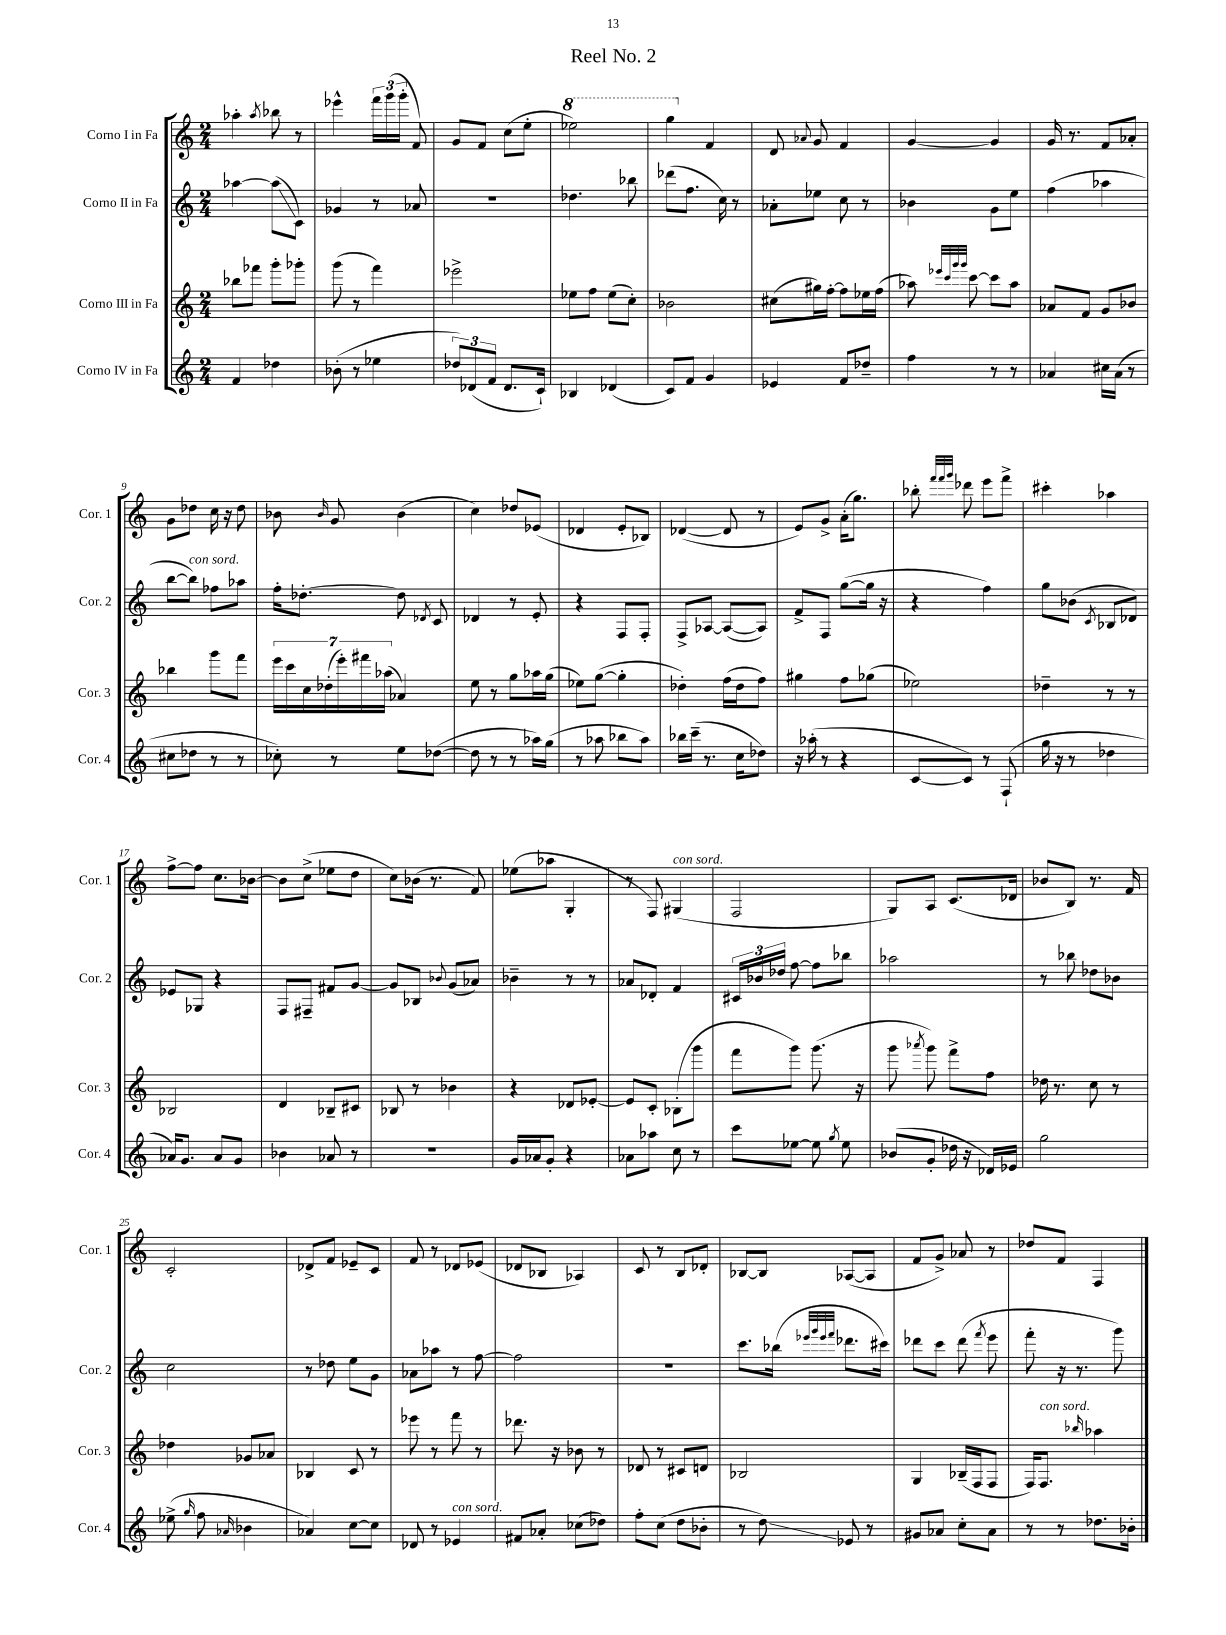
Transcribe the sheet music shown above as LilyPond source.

\header { title = "Reel No. 2" }
<<
\new StaffGroup <<
\new Staff = "s0" \with { instrumentName = "Corno I in Fa" shortInstrumentName = "Cor. 1" } {
    \clef treble \key c \major \numericTimeSignature \time 2/4
    \autoBeamOff aes''4-. \acciaccatura { aes''8 } bes''8 r8 |
    ees'''4-^ \tuplet 3/2 { f'''16[ g'''16( g'''16]-. } f'8) |
    g'8[ f'8] c''8[( e''8]-. |
    \ottava #1 ees'''2) |
    g'''4 \ottava #0 f'4 |
    d'8 \appoggiatura { aes'8 } g'8 f'4 |
    g'4~ g'4 |
    g'16 r8. f'8[ aes'8]-. |
    g'8[ des''8] c''16 r16 des''8 |
    bes'8 \grace { bes'16 } g'8 bes'4( |
    c''4) des''8[ ees'8]( |
    des'4 e'8[-. bes8]) |
    des'4~( des'8 r8 |
    e'8[) g'8]-> a'16[-.( g''8.]) |
    bes''8-. \grace { f'''32[ f'''32 g'''32] } des'''8 e'''8[ f'''8]-> |
    cis'''4-. aes''4 |
    f''8[~-> f''8] c''8.[ bes'16]~ |
    bes'8[ c''8]->( ees''8[ d''8] |
    c''8[) bes'16]( r8. f'8) |
    ees''8[( aes''8] g4-. |
    r8 f8) gis4^\markup { \italic "con sord." }( |
    f2 |
    g8[) a8] c'8.[( des'16] |
    bes'8[ b8]) r8. f'16 |
    c'2-. |
    des'8[-> f'8] ees'8[-- c'8] |
    f'8 r8 des'8[ ees'8]( |
    des'8[ bes8] aes4) |
    c'8 r8 b8[ des'8]-. |
    bes8[~ bes8] aes8[~( aes8] |
    f'8[ g'8]->) aes'8 r8 |
    des''8[ f'8] f4 \bar "|." |
}
\new Staff = "s1" \with { instrumentName = "Corno II in Fa" shortInstrumentName = "Cor. 2" } {
    \clef treble \key c \major \numericTimeSignature \time 2/4
    \autoBeamOff aes''4~ aes''8[\glissando( c'8]) |
    ges'4 r8 aes'8 |
    R2 |
    des''4. bes''8 |
    des'''8[( f''8.] c''16) r8 |
    aes'8[-. ees''8] c''8 r8 |
    bes'4 g'8[ e''8] |
    f''4( aes''4 |
    b''8[~ b''8]^\markup { \italic "con sord." }) fes''8[ aes''8] |
    f''16[-. des''8.]~-. des''8 \acciaccatura { des'8 } c'8 |
    des'4 r8 e'8-. |
    r4 f8[ f8]-. |
    f8[-> aes8]~ aes8[~( aes8]) |
    f'8[-> f8] g''8[~( g''16] r16 |
    r4 f''4) |
    g''8[ bes'8]( \acciaccatura { c'8 } bes8[ des'8]) |
    ees'8[ ges8] r4 |
    f8[ fis8]-- fis'8[ g'8]~ |
    g'8[ bes8] \appoggiatura { bes'8 } g'8[( aes'8]) |
    bes'4-- r8 r8 |
    aes'8[ des'8]-. f'4 |
    \tuplet 3/2 { cis'16[ bes'16 des''16] } f''8~ f''8[ bes''8] |
    aes''2 |
    r8 bes''8 des''8[ bes'8] |
    c''2 |
    r8 des''8 e''8[ g'8] |
    aes'8[ aes''8] r8 f''8~ |
    f''2 |
    r2 |
    c'''8.[ bes''16]( \grace { ees'''32[ g'''32 ees'''32 f'''32] } des'''8.[ cis'''16]) |
    des'''8[ c'''8] des'''8( \acciaccatura { f'''8 } e'''8 |
    f'''8-. r16 r8. g'''8) \bar "|." |
}
\new Staff = "s2" \with { instrumentName = "Corno III in Fa" shortInstrumentName = "Cor. 3" } {
    \clef treble \key c \major \numericTimeSignature \time 2/4
    \autoBeamOff bes''8[ fes'''8] g'''8[-. ges'''8]-. |
    g'''8( r8 f'''4) |
    ees'''2-> |
    ees''8[ f''8] ees''8[( c''8]-.) |
    bes'2 |
    cis''8[( gis''16) f''16]~-. f''8[ ees''16 f''16]( |
    aes''8) \grace { ees'''32[ c'''32 g'''32 g'''32] } c'''8~ c'''8[ aes''8] |
    aes'8[ f'8] g'8[ bes'8] |
    bes''4 g'''8[ f'''8] |
    \tuplet 7/4 { e'''16[ c'''16 c''16 des''16-.( e'''16-.) fis'''16 aes''16]( } aes'4) |
    e''8 r8 g''8[ aes''16 g''16]( |
    ees''8[) g''8]~( g''4-. |
    des''4-.) f''16[( des''16 f''8]) |
    gis''4 f''8[ ges''8]( |
    ees''2) |
    des''4-- r8 r8 |
    bes2 |
    d'4 bes8[-- cis'8] |
    bes8 r8 bes'4 |
    r4 des'8[ ees'8]~-. |
    ees'8[ c'8]-. bes8[-.( g'''8] |
    f'''8[ g'''8]) g'''8.( r16 |
    g'''8 \acciaccatura { aes'''8 } g'''8) f'''8[-> f''8] |
    des''16 r8. c''8 r8 |
    des''4 ges'8[ aes'8] |
    bes4 c'8 r8 |
    ees'''8 r8 f'''8 r8 |
    des'''8. r16 bes'8 r8 |
    des'8 r8 cis'8[ d'8] |
    bes2 |
    g4 bes16[--( f16 f8] |
    f16[) f8.]^\markup { \italic "con sord." } \grace { bes''16 } aes''4 \bar "|." |
}
\new Staff = "s3" \with { instrumentName = "Corno IV in Fa" shortInstrumentName = "Cor. 4" } {
    \clef treble \key c \major \numericTimeSignature \time 2/4
    \autoBeamOff f'4 des''4 |
    bes'8-.( r8 ees''4 |
    \tuplet 3/2 { des''8[) des'8( f'8] } des'8.[ c'16]-!) |
    bes4 des'4( |
    c'8[) f'8] g'4 |
    ees'4 f'8[ des''8]-- |
    f''4 r8 r8 |
    aes'4 cis''16[ aes'16]( r8 |
    cis''8[ des''8] r8 r8 |
    ces''8-.) r8 e''8[ des''8]~( |
    des''8 r8 r8 aes''16[) g''16]( |
    r8 aes''8 bes''8[ aes''8]) |
    bes''16[ c'''16]--( r8. c''16[ des''8]) |
    r16 aes''16-.( r8 r4 |
    c'8[~ c'8]) r8 f8-!( |
    g''16 r16 r8 des''4 |
    aes'16[) g'8.] aes'8[ g'8] |
    bes'4 aes'8 r8 |
    r2 |
    g'16[ aes'16 g'8]-. r4 |
    aes'8[ aes''8] c''8 r8 |
    c'''8[ ees''8]~ ees''8 \acciaccatura { g''8 } ees''8 |
    bes'8[( g'8]-. des''16 r16 des'16[) ees'16] |
    g''2 |
    ees''8->( \grace { g''16 } f''8 \grace { aes'16 } bes'4 |
    aes'4) c''8[~ c''8] |
    des'8 r8 ees'4^\markup { \italic "con sord." } |
    fis'8[ aes'8]-. ces''8[( des''8]) |
    f''8[-. c''8]( d''8[ bes'8]-. |
    r8 d''8\glissando) ees'8 r8 |
    gis'8[ aes'8] c''8[-. aes'8] |
    r8 r8 des''8.[ bes'16]-. \bar "|." |
}
>>
>>
